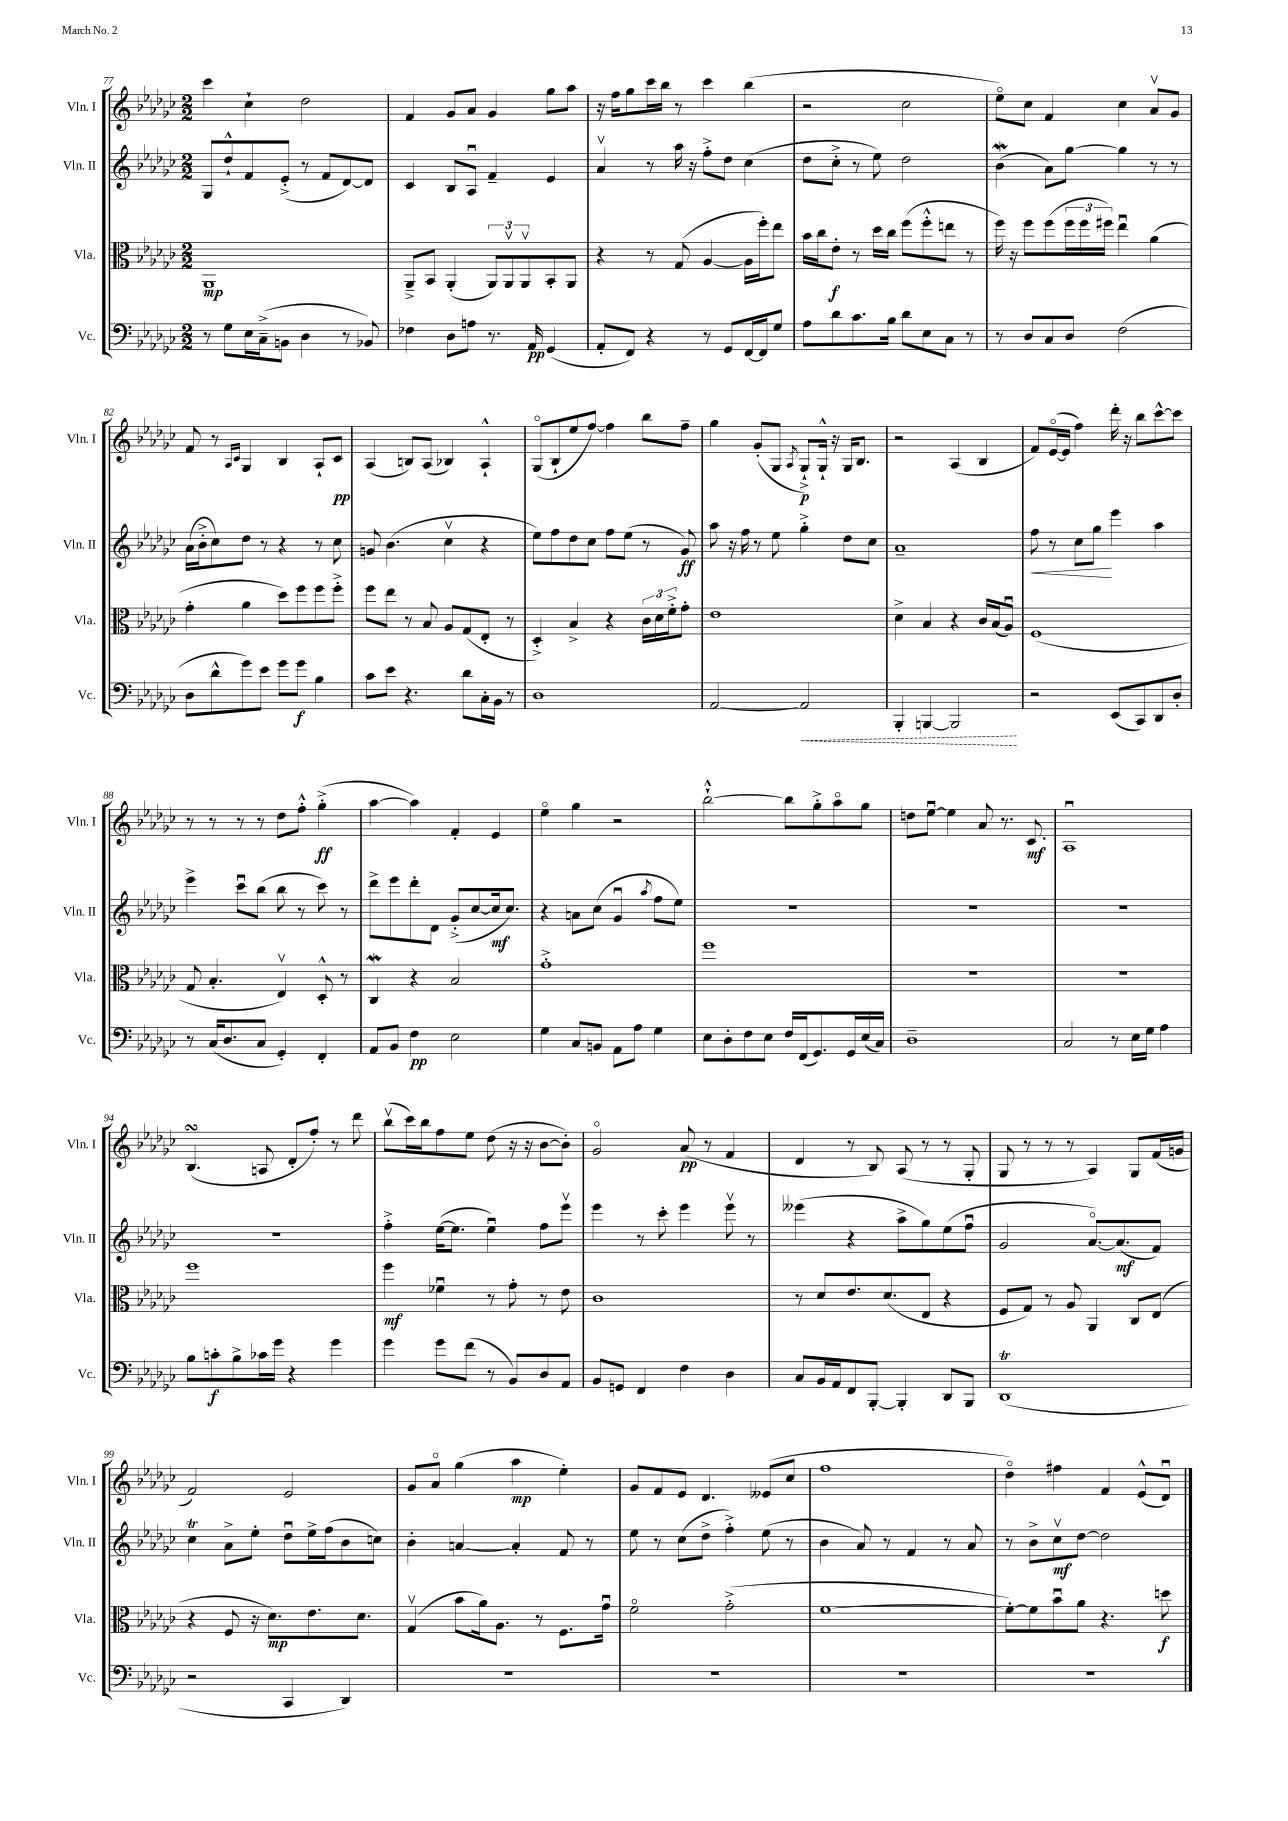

**kern	**kern	**kern	**kern
*staff4	*staff3	*staff2	*staff1
*clefF4	*clefC3	*clefG2	*clefG2
*k[b-e-a-d-g-c-]	*k[b-e-a-d-g-c-]	*k[b-e-a-d-g-c-]	*k[b-e-a-d-g-c-]
*M2/2	*M2/2	*M2/2	*M2/2
8r	1AA-	8G-	4ccc-
8G-	.	8dd-`^^	.
16E-	.	8f	4cc-`
(16C-~^	.	.	.
8BB	.	(8e-'^	.
4D-	.	8r	2dd-
.	.	8f	.
8r	.	[8d-)	.
8BB-)	.	8d-]	.
=	=	=	=
4F-	8AA-~^	4c-	4f
.	8BB-	.	.
8D-	(4AA-'	8B-	8g-
8A	.	8A-u	8a-
8.r	12AA-)	4f~	4g-
.	12AA-v	.	.
.	12AA-v	.	.
16AA-	.	.	.
(4GG-	8BB-'	4e-	8gg-
.	8AA-	.	8aa-
=	=	=	=
8AA-'	4r	4a-v	16r
.	.	.	16ff
8FF)	.	.	8gg-
4r	8r	8r	16ccc-
.	.	.	16bb-
.	(8G-	16aa-	8r
.	.	16r	.
8r	[4A-	8ff'^	4ccc-
8GG-	.	8dd-	.
[16FF	16A-]	(4cc-	(4bb-
16FF]	16ff')	.	.
8G-	8ee-	.	.
=	=	=	=
8A-	16b-	8dd-	2r
.	16cc-	.	.
8d-	8e-'	8cc-'^	.
8.c-	8r	8r	.
.	16dd-	8ee-)	.
16B-	16cc-	.	.
8d-	(8ff	2dd-	2cc-
8E-	8ff'^^	.	.
8C-	8ee	.	.
8r	8r	.	.
=	=	=	=
8r	16ff)	(4b-	8ee-o)
.	16r	.	.
8D-	8ff	.	8cc-
8C-	(8ff	8a-)	4f
8D-	24ff	[8gg-	.
.	24ff	.	.
.	24ff#)	.	.
(2F	4ee-u	4gg-]	4cc-
.	(4a-	8r	8a-v
.	.	8r	8g-
=	=	=	=
8D-	4g-'	(16a-	8f
.	.	16b-'^	.
8d-^^	.	8cc-)	8r
.	.	.	16qqA-
.	.	.	16qqc-
8g-)	4a-	8dd-	4G-
8e-	.	8r	.
8g-	8dd-)	4r	4B-
8g-	8ff	.	.
4B-	8ff	8r	8A-`
.	8ff'^	8cc-	8c-
=	=	=	=
8c-	8ff	8g	(4A-
8e-	8ee-	(4.b-	.
4.r	8r	.	8B)
.	8B-	.	(8A-
.	8A-	4cc-v	4B-)
8d-	(8G-	.	.
16C-'	8E-'	4r	4A-`^^
16BB-	.	.	.
8r	8r	.	.
=	=	=	=
1D-	4D-'^)	8ee-)	(8G-o
.	.	8ff	8B-`
.	4B-^	8dd-	8ee-
.	.	8cc-	[8ff)
.	4r	8ff	4ff]
.	.	(8ee-	.
.	24c-	8r	8bb-
.	24d-	.	.
.	24f'^	.	.
.	8g-'	8g-)	8ff~
=	=	=	=
[2AA-	1e-	8aa-	4gg-
.	.	16r	.
.	.	16ff	.
.	.	8r	(8g-'
.	.	8ee-	8G-
.	.	.	8qA-
2AA-]	.	4gg-'^	8G-`^)
.	.	.	16G-`^^
.	.	.	16r
.	.	8dd-	16G-
.	.	.	8.B-
.	.	8cc-	.
=	=	=	=
4BBB-'	4d-^	1a-~	2r
[4BBB	4B-	.	.
2BBB]	4r	.	(4A-
.	16c-	.	4B-
.	(16B-	.	.
.	8A-u)	.	.
=	=	=	=
2r	(1F	8ff	8f)
.	.	8r	([16e-o
.	.	.	16e-]
.	.	8cc-	4ff)
.	.	8gg-	.
(8EE-	.	4eee-	16ddd-'
.	.	.	16r
8CC-)	.	.	8bb-
8DD-	.	4aa-	[8ccc-^^
8D-'	.	.	8ccc-]
=	=	=	=
8r	8G-	4eee-^	8r
(16C-	4.B-'	.	8r
8.D-	.	.	.
.	.	8ccc-u	8r
8C-	.	(8bb-	8r
4GG-')	4E-v)	8bb-	8dd-
.	.	8r	8ff'^^
4FF'	8D-'^^	8ccc-)	(4gg-'^
.	8r	8r	.
=	=	=	=
8AA-	4C-	8ddd-^	[4aa-
8BB-	.	8eee-	.
4F	4r	8ddd-'	4aa-])
.	.	8d-	.
2E-	2B-	(8g-'^	4f'
.	.	[8cc-	.
.	.	16cc-]	4e-
.	.	8.cc-)	.
=	=	=	=
4G-	1g-'^	4r	4ee-o
8C-	.	8a	4gg-
8BB	.	(8cc-	.
8AA-	.	4g-u	2r
8A-	.	.	.
.	.	8qaa-	.
4G-	.	8ff	.
.	.	8ee-)	.
=	=	=	=
8E-	1ff	1r	[2bb-`^^
8D-'	.	.	.
8F	.	.	.
8E-	.	.	.
16F	.	.	8bb-]
(16FF	.	.	.
8.GG-)	.	.	8gg-'^
.	.	.	8aa-o
16GG-	.	.	.
(16E-	.	.	8gg-
16C-)	.	.	.
=	=	=	=
1D-~	1r	1r	8dd
.	.	.	[8ee-u
.	.	.	4ee-]
.	.	.	8a-
.	.	.	8.r
.	.	.	8.c-
=	=	=	=
2C-	1r	1r	1A-u
8r	.	.	.
16E-	.	.	.
16G-	.	.	.
4A-	.	.	.
=	=	=	=
8B-	1ff	1r	(4.B-
8c'	.	.	.
8B-^	.	.	.
16c-	.	.	8A
16g-	.	.	.
4r	.	.	8d-'
.	.	.	8ff')
4g-	.	.	8r
.	.	.	8ddd-
=	=	=	=
4g-	4ff	4ff'^	(8bb-v
.	.	.	16ccc-)
.	.	.	16bb-
8g-	4f-u	([16ee-	8ff
.	.	8.ee-]	.
(8f	.	.	8ee-
8r	8r	4ee-u)	(8dd-
8BB-)	8g-'	.	16r
.	.	.	16r
8D-	8r	8ff	[8b-
8AA-	8e-	8eee-v	8b-'])
=	=	=	=
8BB-	1c-	4eee-	2g-o
8GG	.	.	.
4FF	.	8r	.
.	.	8ccc-'	.
4F	.	4eee-	(8a-
.	.	.	8r
4D-	.	8eee-v	4f
.	.	8r	.
=	=	=	=
8C-	8r	(4eee--	4d-
16BB-	8d-	.	.
16AA-	.	.	.
8FF	8.e-	4r	8r
[8BBB-'	.	.	8B-)
.	(8.d-	.	.
4BBB-']	.	8aa-^	(8A-
.	8E-	8gg-)	8r
8DD-	4r	(8ee-	8r
8BBB-	.	8ffu	8G-'
=	=	=	=
(1DD-	8F	2g-	8G-
.	8G-)	.	8r
.	8r	.	8r
.	8A-	.	8r
.	4AA-	[8.a-o)	4A-)
.	.	(8.a-]	.
.	8C-	.	8G-
.	(8E-	8f)	(16f
.	.	.	16g
=	=	=	=
2r	4r	4cc-	2f)
.	8F	8a-^	.
.	16r	8ee-'	.
.	8.d-)	.	.
4CC-	.	8dd-u	2e-
.	8.e-	16ee-^	.
.	.	(16ff	.
4DD-)	.	8b-	.
.	8.d-	.	.
.	.	8cc)	.
=	=	=	=
1r	(4G-v	4b-'	8g-
.	.	.	8a-o
.	8b-	[4a	(4gg-
.	16a-)	.	.
.	8.A-	.	.
.	.	4a']	4aa-
.	8r	.	.
.	8.F	8f	4ee-')
.	.	8r	.
.	16g-u	.	.
=	=	=	=
1r	2fo	8ee-	8g-
.	.	8r	8f
.	.	(8cc-	8e-
.	.	8dd-^	4.d-
.	(2g-'^	4ff'^)	.
.	.	(8ee-	(8e--
.	.	8r	8cc-
=	=	=	=
1r	[1f	4b-	1ff
.	.	8a-)	.
.	.	8r	.
.	.	4f	.
.	.	8r	.
.	.	8a-	.
=	=	=	=
1r	8f'_)	8r	4dd-o)
.	8f]	8b-^	.
.	8b-u	8cc-v	4ff#
.	8a-	[8dd-	.
.	4.r	2dd-]	4f
.	.	.	(8e-^^
.	8dd	.	8d-u)
==	==	==	==
*-	*-	*-	*-
